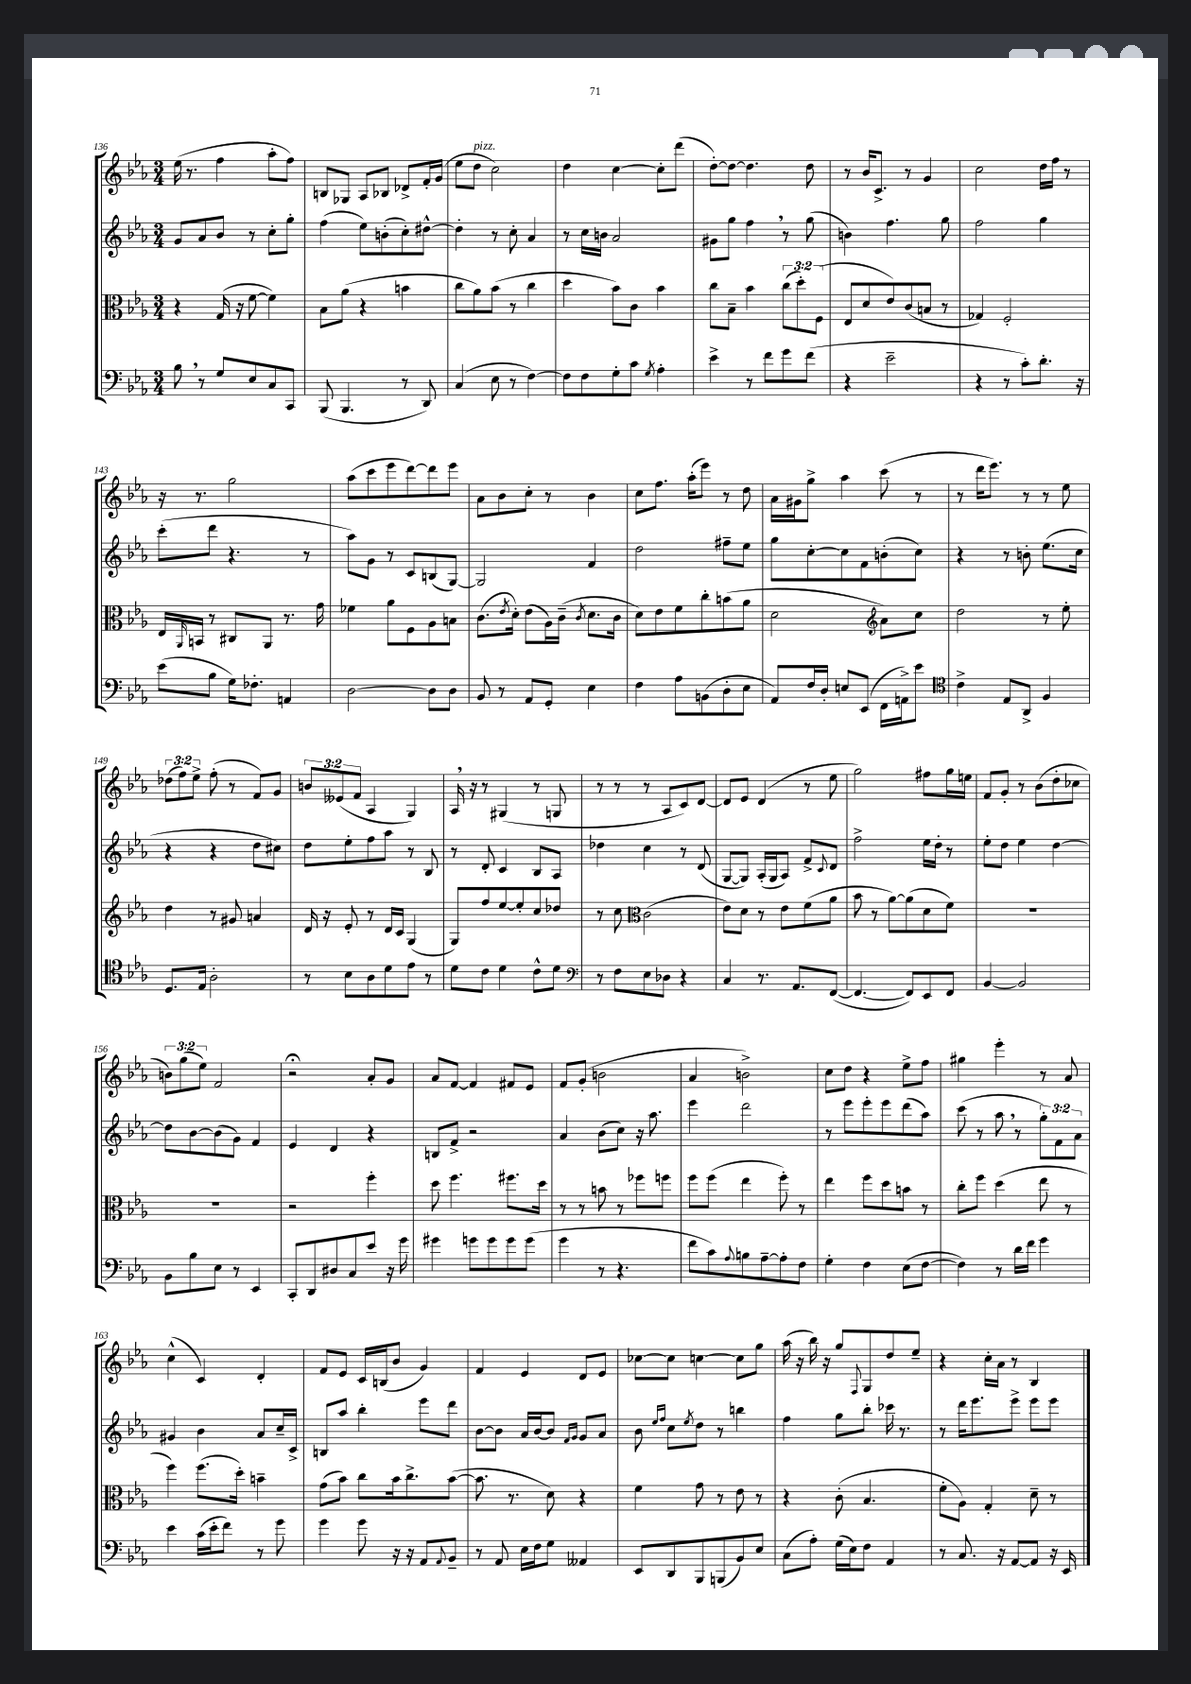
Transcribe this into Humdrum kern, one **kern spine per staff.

**kern	**kern	**kern	**kern
*part4	*part3	*part2	*part1
*staff4	*staff3	*staff2	*staff1
*clefF4	*clefC3	*clefG2	*clefG2
*k[b-e-a-]	*k[b-e-a-]	*k[b-e-a-]	*k[b-e-a-]
*M3/4	*M3/4	*M3/4	*M3/4
=136	=136	=136	=136
8B-,\	4r	8g/L	(16ee-\
.	.	.	8.r
8r	.	8a-/	.
8G/L	(16G/	8b-/J	4ff\
.	16r	.	.
8E-/	[8f\	8r	.
8C/	4f\])	8cc'\L	8aa-'\L
8CC/J	.	8gg'\J	8ff\J)
=137	=137	=137	=137
(8BBB-/	8B-\L	(4ff\	8Bn/L
4.BBB-/	(8a-\J	.	8G-X/J
.	4r	8ee-\L)	8A-/L
.	.	(8bn'\	8B-X/J
8r	4bn\	8cc'\)	8d-X^/L
8DD/)	.	[8dd#X^^\J	16f'/L
.	.	.	(16g/JJ
=138	=138	=138	=138
(4C/	8cc\L	4dd#'\]	8ee-\L
!	!	!	!LO:TX:a:i:t=pizz.
.	8a-\)	.	8dd\J
8E-\	(8b-\J	8r	2cc\)
8r	8r	8cc'\	.
[4F\)	4cc\	4a-/	.
=139	=139	=139	=139
8F\L]	4dd\	8r	4dd\
8F\	.	16cc\LL	.
.	.	16bn\JJ	.
8G'\	8b-\L)	2a-/	[4cc\
8c\J	8c\J	.	.
8qG/	.	.	.
4A-'\	4b-\	.	8cc'\L]
.	.	.	(8ddd\J
=140	=140	=140	=140
4e-^\	8cc\L	8g#X\L	[8dd'\L)
.	8B-~\J	8gg\J	8dd\J_
8r	4b-\	4ff,\	4.dd\]
8f\L	.	.	.
8g\	(12cc\L	8r	.
.	12dd'\)	.	.
(8f\J	.	(8gg\	8dd\
.	(12F\J	.	.
=141	=141	=141	=141
4r	8E-/L	4bn\)	8r
.	8d/	.	16b-/KL
.	.	.	8.c^/J
2e-~\	8e-/)	4.ff\	.
.	(8c/	.	8r
.	8Bn/J	.	4g/
.	8r	8gg\	.
=142	=142	=142	=142
4r	4G-X/)	2ff\	2cc\
8r	2F'/	.	.
8c'\L)	.	.	.
8.d'\J	.	4gg\	16dd\LL
.	.	.	16ff\JJ
.	.	.	8r
16r	.	.	.
!!LO:LB:g=z
=143	=143	=143	=143
(8e-\L	16E-/LL	(8ccc'\L	16r
.	16qqAA-/	.	.
.	16BBn/JJ	.	8.r
8B-\J	8r	8ddd\J	.
16G\KL)	8C#X/L	4.r	2gg\
8.F-X'\J	.	.	.
.	8AA-/J	.	.
4AAn/	8.r	.	.
.	.	8r	.
.	16g\	.	.
=144	=144	=144	=144
[2D\	4f-X\	8aa-\L)	(8aa-\L
.	.	8g\J	8ccc\
.	8a-\L	8r	8eee-\
.	8F\	8c/L	[8ddd\)
8D\L]	8A-\	(8Bn/	8ddd\]
8D\J	8Bn\J	[8G/J)	8eee-\J
=145	=145	=145	=145
8BB-/	(8.c\L	2G/]	8a-\L
8r	.	.	8b-\
.	8qe-/	.	.
.	16d'\Jk)	.	.
8AA-/L	(8e-\L	.	8cc'\J
8GG'/J	16A-\L)	.	8r
.	(16c~\JJ	.	.
.	8qc/	.	.
4E-\	8.d\L	4f/	4b-\
.	16c\Jk	.	.
=146	=146	=146	=146
4F\	8d\L)	2dd\	8cc\L
.	8e-\	.	8.ff\J
8A-\L	8f\	.	.
.	.	.	(16aa-'\KL
(8BBn\	8cc'\	.	8eee-\J)
8D'\	(8bn\	8ff#X~\L	8r
8E-\J	8a-\J	8ee-\J	8dd\
=147	=147	=147	=147
8AA-/L)	2d\	8gg\L	16a-\LL
.	.	.	16g#X\J
16F/L	.	[8cc'\	8gg^\J
16D'/JJ	.	.	.
8En/L	.	8cc\]	4aa-\
(8EE-/J	.	8f\	.
*	*clefG2	*	*
16FF\LL	8a-\L)	(8bn'\	(8ccc\
16AAn^\J)	.	.	.
8e-\J	8cc\J	8cc\J)	8r
=148	=148	=148	=148
*clefC4	*	*	*
4c^\	2dd\	4r	8r
.	.	.	16ddd\KL
.	.	.	8.eee-\J)
8E-/L	.	8r	.
8AA-^/J	.	8bn'\	8r
4F/	8r	(8.ee-\L	8r
.	8ee-'\	.	8ee-\
.	.	16cc\Jk	.
!!LO:LB:g=z
=149	=149	=149	=149
8.D/L	4dd\	4r	(12dd-X\L
.	.	.	12ff\)
.	.	.	12ee-^\J
16E-/Jk	.	.	.
2A-'\	8r	4r	(8ff'\
.	8g#X/	.	8r
.	4an/	8dd\L	8f/L)
.	.	8cc#X\J)	8g/J
=150	=150	=150	=150
8r	16d/	8dd\L	12bn/L
.	16r	.	.
.	.	.	(12e--X/
8B-\L	8e-'/	8ee-'\	.
.	.	.	12f/J
8A-\	8r	8ff\	4A-/
8d\	16d/LL	8aa-\J	.
.	16c/JJ	.	.
8e-\J	(4G/	8r	4G/)
8r	.	8B-/	.
=151	=151	=151	=151
8d\L	8G/L)	8r	16A-,/
.	.	.	16r
8c\J	8ff/	8d'/	8r
4d\	[8ee-/	4c/	(4G#X/
.	8ee-'/]	.	.
8c^^\L	8cc/	8B-/L	8r
8d\J	8dd-X/J	8A-/J	8Gn/
=152	=152	=152	=152
*clefF4	*	*	*
8r	8r	4dd-X\	8r
8F\L	8cc\	.	8r
*	*clefC3	*	*
8E-\	(2c\	4cc\	8r
8D-X\J	.	.	8A-/L
4r	.	8r	8c/)
.	.	(8d/	[8d/J
=153	=153	=153	=153
4C/	8e-\L)	[8G/L	8d/L]
.	8d\J	8G/J])	8e-/J
8.r	8r	(16A-'/LL	(4d/
.	.	16G/J	.
.	8e-\L	8A-/J)	.
8.AA-/L	.	.	.
.	(8f\	8f^/L	8r
.	.	8qqc/	.
([8FF/J	8a-\J	8d/J	8ee-\
=154	=154	=154	=154
4.FF/_	8b-\	2ff^\	2gg\)
.	8r	.	.
.	[8a-\L)	.	.
8FF/L])	(8a-\]	.	.
8EE-/	8d\	16ee-\LL	8ff#X\L
.	.	16dd'\JJ	.
8FF/J	8f\J)	8r	16gg\L
.	.	.	16een\JJ
=155	=155	=155	=155
[4BB-/	2.r	8ee-'\L	8f/L
.	.	8dd\J	8g'/J
2BB-/]	.	4ee-\	8r
.	.	.	(8b-\L
.	.	[4dd\	8dd'\
.	.	.	8cc-X\J
!!LO:LB:g=z
=156	=156	=156	=156
8BB-\L	2.r	8dd\L]	12bn\L)
.	.	.	(12gg\
8B-\	.	[8b-\	.
.	.	.	12ee-\J)
8E-\J	.	(8b-\]	2f/
8r	.	8g\J)	.
4EE-/	.	4f/	.
=157	=157	=157	=157
8CC'/L	2r	4e-/	2r;<
8DD/	.	.	.
8D#X/	.	4d/	.
8C/	.	.	.
8e-/J	4ff'\	4r	8a-'/L
16r	.	.	8g/J
16g\	.	.	.
=158	=158	=158	=158
4g#X\	8dd\	8Bn/L	8a-/L
.	4.ff\	8f^/J	[8f/J
8gn\L	.	2r	4f/]
8g\	.	.	.
8g\	8.ff#X\L	.	8f#X/L
(8g\J	.	.	8e-/J
.	16dd\Jk	.	.
=159	=159	=159	=159
4g\	8r	4a-/	8f/L
.	8r	.	(8g'/J
8r	8bn\	(8b-\L	2bn\
4.r	8r	8cc\J)	.
.	8ff-X\L	16r	.
.	.	8.aa-\	.
.	8ffn\J	.	.
=160	=160	=160	=160
8f\L	8ff\L	4eee-\	4a-/
8c\)	(8ff\J	.	.
8qqA-/	.	.	.
8Bn\	4ee-\	2ddd\	2bn^\)
[8A-~\	.	.	.
8A-'\]	8ff'\)	.	.
8F\J	8r	.	.
=161	=161	=161	=161
4G'\	4ee-\	8r	8cc\L
.	.	8eee-\L	8dd\J
4F\	8ff\L	8eee-'\	4r
.	8dd\	8eee-\	.
(8E-\L	8bn\J	(8ddd\	8ee-^\L
[8F\J	8r	8aa-\J)	8ff\J
=162	=162	=162	=162
4F\])	8cc'\L	(8ccc\	4gg#X\
.	8ff\J	8r	.
8r	(4dd\	8aa-,\	4eee-'\
16d\LL	.	8r	.
16f\JJ	.	.	.
4g\	8ee-\	12gg'\L)	8r
.	.	12f\	.
.	8r	.	8a-/
.	.	12a-\J	.
!!LO:LB:g=z
=163	=163	=163	=163
4e-\	4ff\)	4g#X/	(4cc^^\
(16c\LL	(8.ff\L	4b-\	4c/)
16e-'\J	.	.	.
8f\J)	.	.	.
.	16dd'\Jk)	.	.
8r	4bn~\	8a-/L	4d'/
8g\	.	16cc~/L	.
.	.	16c^/JJ	.
=164	=164	=164	=164
4g\	(8g\L	8Bn/L	8f/L
.	8b-\J)	8aa-/J	8e-/J
8g\	8cc\L	4bb-'\	16c/LL
.	.	.	(16Bn/J
16r	16b-\k	.	8b-/J
16r	8.cc^\	.	.
8AA-/L	.	8eee-\L	4g/)
8qqAA-/	.	.	.
8BB-~/J	([8b-\J	8ddd\J	.
=165	=165	=165	=165
8r	8.b-\]	[8b-\L	4f/
8AA-/	.	8b-\J]	.
.	8.r	.	.
16E-\LL	.	16a-/LL	4e-/
16F\J	.	[16b-/J	.
8G\J	8d\)	8b-/J]	.
.	.	16qqf/LL	.
.	.	16qqg/JJ	.
4AA--X/	4r	8g/L	8d/L
.	.	8a-/J	8e-/J
=166	=166	=166	=166
8EE-/L	4f\	8b-\	[8cc-X\L
.	.	16qqee-/LL	.
.	.	16qqff/JJ	.
8DD/	.	8cc\L	8cc-\J]
.	.	8qee-/	.
8BBB-/	8g\	8dd\J	[4ccn\
(8BBBn/	8r	8r	.
8BB-/)	8e-\	4bbn\	8cc\L]
8E-/J	8r	.	8gg\J
=167	=167	=167	=167
(8C\L	4r	4ff\	(16aa-\
.	.	.	16r
8A-'\J)	.	.	16bb-\)
.	.	.	16r
(16G\LL	(8c'\	8gg\L	8gg/L
16E-\J)	.	.	.
.	.	.	8qqF/
8F\J	4.B-/	8bb-'\J	8G/
4AA-/	.	16ccc-X\	8dd/
.	.	8.r	.
.	.	.	8ee-~/J
=168	=168	=168	=168
8r	8f'\L	8r	4r
8.C/	8A-\J)	16ddd\KL	.
.	.	8.eee-\	.
.	4G'/	.	16cc'\LL
16r	.	.	16a-\JJ
[8AA-/L	.	8eee-^\J	8r
8AA-/J]	8d~\	8eee-\L	4B-/
16r	8r	8eee-\J	.
16EE-/	.	.	.
==	==	==	==
*-	*-	*-	*-
